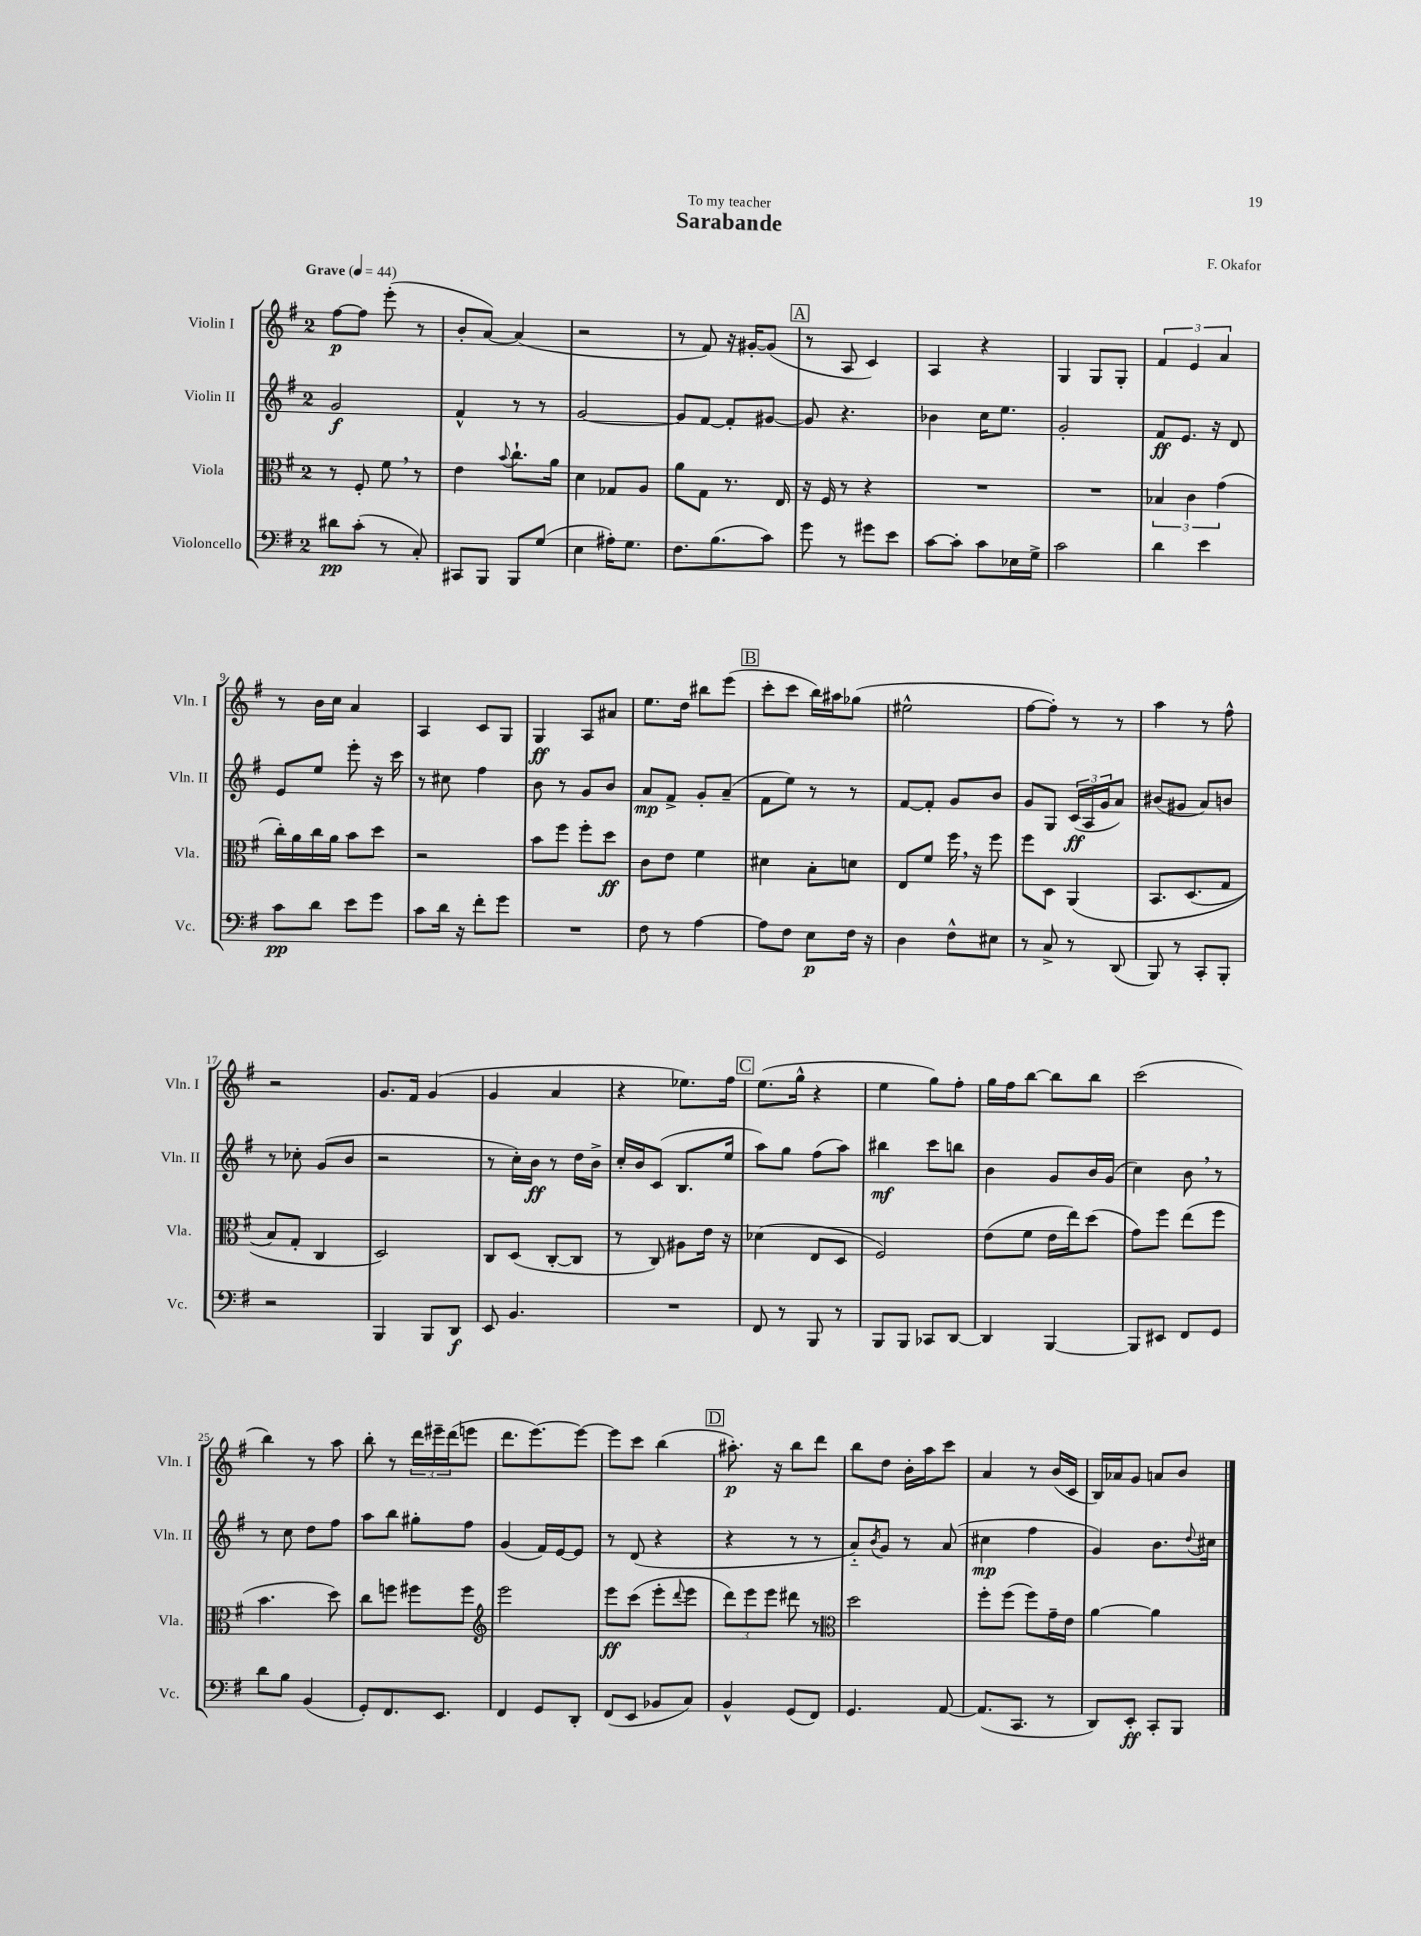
\header { title = "Sarabande" composer = "F. Okafor" dedication = "To my teacher" }
<<
\new StaffGroup <<
\new Staff = "s0" \with { instrumentName = "Violin I" shortInstrumentName = "Vln. I" } {
    \clef treble \key g \major \once \override Staff.TimeSignature.style = #'single-digit \time 2/4 \tempo "Grave" 4 = 44
    fis''8~\p fis''8 e'''8-.( r8 |
    b'8-. a'8~) a'4( |
    r2 |
    r8 fis'8) r16 gis'16~-. gis'8( |
    \mark \markup { \box "A" } r8 a8 c'4) |
    a4 r4 |
    g4 g8 g8-. |
    \tuplet 3/2 { fis'4 e'4 a'4 } |
    r8 b'16 c''16 a'4 |
    a4 c'8 g8 |
    g4\ff a8 ais'8 |
    e''8. d''16 bis''8 e'''8( |
    \mark \markup { \box "B" } c'''8-. c'''8 b''16) ais''16 ges''8( |
    eis''2-^ |
    fis''8~ fis''8-.) r8 r8 |
    a''4 r8 fis''8-^ |
    r2 |
    g'8. fis'16 g'4( |
    g'4 a'4 |
    r4 ees''8.) fis''16 |
    \mark \markup { \box "C" } e''8.( g''16-^ r4 |
    e''4 g''8) fis''8-. |
    g''16 fis''16 b''8~ b''8 b''8 |
    c'''2( |
    b''4) r8 a''8 |
    b''8-. r8 \tuplet 3/2 { d'''16 eis'''16-- d'''16( } e'''8 |
    d'''8. e'''8.~) e'''8~ |
    e'''8 c'''8 b''4( |
    \mark \markup { \box "D" } ais''8.-.\p) r16 b''8 d'''8 |
    b''8 d''8 b'16-. a''16 c'''8 |
    a'4 r8 b'16( c'16 |
    b16) aes'16 g'8 a'8 b'8 \bar "|." |
}
\new Staff = "s1" \with { instrumentName = "Violin II" shortInstrumentName = "Vln. II" } {
    \clef treble \key g \major \once \override Staff.TimeSignature.style = #'single-digit \time 2/4
    g'2\f |
    fis'4-^ r8 r8 |
    g'2~ |
    g'8 fis'8~ fis'8-. gis'8~ |
    \mark \markup { \box "A" } gis'8 r4. |
    bes'4 c''16 e''8. |
    g'2-. |
    fis'8\ff e'8. r16 d'8 |
    e'8 e''8 e'''8-. r16 c'''16 |
    r8 cis''8 fis''4 |
    b'8 r8 g'8 b'8 |
    a'8\mp fis'8-> g'8-. a'8--( |
    \mark \markup { \box "B" } fis'8 e''8) r8 r8 |
    fis'8~ fis'8-. g'8 b'8 |
    g'8 g8 \tuplet 3/2 { c'16\ff( a16 g'16 } a'8) |
    bis'8( gis'8 a'8) b'8 |
    r8 ces''8-. g'8( b'8 |
    r2 |
    r8 c''16-.) b'16\ff r8 d''16 b'16-> |
    c''16-. b'16 c'8( b8. e''16 |
    \mark \markup { \box "C" } a''8) g''8 fis''8( a''8) |
    bis''4\mf c'''8 b''8 |
    b'4 g'8 b'16 g'16( |
    c''4) b'8 \breathe r8 |
    r8 c''8 d''8 fis''8 |
    a''8 b''8 gis''8-. fis''8 |
    g'4( fis'16) e'16~ e'8 |
    r8 d'8( r4 |
    \mark \markup { \box "D" } r4 r8 r8 |
    a'8-_) \acciaccatura { b'8 } g'8 r8 a'8( |
    cis''4\mp fis''4 |
    g'4) b'8. \appoggiatura { d''8 } cis''16 \bar "|." |
}
\new Staff = "s2" \with { instrumentName = "Viola" shortInstrumentName = "Vla." } {
    \clef alto \key g \major \once \override Staff.TimeSignature.style = #'single-digit \time 2/4
    r8 fis8-. fis'8 \breathe r8 |
    e'4 \appoggiatura { b'8 } c''8.-! a'16 |
    d'4 ges8 a8 |
    a'8 g8 r8. e16 |
    \mark \markup { \box "A" } r16 fis16 r8 r4 |
    R2 |
    R2 |
    \tuplet 3/2 { bes4 c'4 g'4( } |
    c''16-.) a'16 c''16 a'16 b'8 d''8 |
    r2 |
    b'8 fis''8 fis''8-. d''8\ff |
    c'8 e'8 fis'4 |
    \mark \markup { \box "B" } dis'4 b8-. d'8 |
    e8 fis'8 fis''16 \breathe r16 fis''8 |
    fis''8 d8 a,4\( |
    b,8. d8.( g8 |
    b8) g8-. c4 |
    d2\) |
    c8 d8( c8~-. c8 |
    r8 c8) ais8 e'16 r16 |
    \mark \markup { \box "C" } des'4( e8 d8 |
    fis2) |
    e'8( fis'8 e'16 e''16) d''8( |
    g'8) fis''8 e''8( fis''8 |
    b'4. d''8) |
    c''8 f''8 fis''8 fis''8 |
    \clef treble e'''2 |
    e'''8\ff c'''8( e'''8-. \appoggiatura { d'''8 } e'''8 |
    \mark \markup { \box "D" } \tuplet 3/2 { d'''8) e'''8 e'''8 } dis'''8 r8 |
    \clef alto d''2 |
    fis''8-. fis''8( fis''8) g'16-- e'16 |
    a'4~ a'4 \bar "|." |
}
\new Staff = "s3" \with { instrumentName = "Violoncello" shortInstrumentName = "Vc." } {
    \clef bass \key g \major \once \override Staff.TimeSignature.style = #'single-digit \time 2/4
    dis'8\pp c'8-.( r8 c8-.) |
    cis,8 b,,8 b,,8 g8( |
    e4 ais16-.) g8. |
    fis8. b8.( c'8) |
    \mark \markup { \box "A" } g'8 r8 gis'8 e'8 |
    c'8~ c'8-. c'8 ees16 g16-> |
    c'2 |
    d'4 e'4 |
    c'8\pp d'8 e'8 g'8 |
    c'8 d'16 r16 fis'8-. g'8 |
    R2 |
    fis8 r8 a4~ |
    \mark \markup { \box "B" } a8 fis8 e8\p fis16 r16 |
    d4 fis8-^ eis8 |
    r8 c8-> r8 d,8( |
    b,,8) r8 c,8-. b,,8-. |
    r2 |
    b,,4 b,,8 d,8\f |
    e,8 b,4. |
    R2 |
    \mark \markup { \box "C" } fis,8 r8 b,,8 r8 |
    b,,8 b,,8 ces,8 d,8~ |
    d,4 b,,4~ |
    b,,8 eis,8 fis,8 g,8 |
    d'8 b8 b,4( |
    g,8-.) fis,8. e,8. |
    fis,4 g,8 d,8-. |
    fis,8( e,8 bes,8 c8) |
    \mark \markup { \box "D" } b,4-^ g,8( fis,8) |
    g,4. a,8~ |
    a,8.( c,8. r8 |
    d,8) e,8-.\ff c,8-. b,,8 \bar "|." |
}
>>
>>
